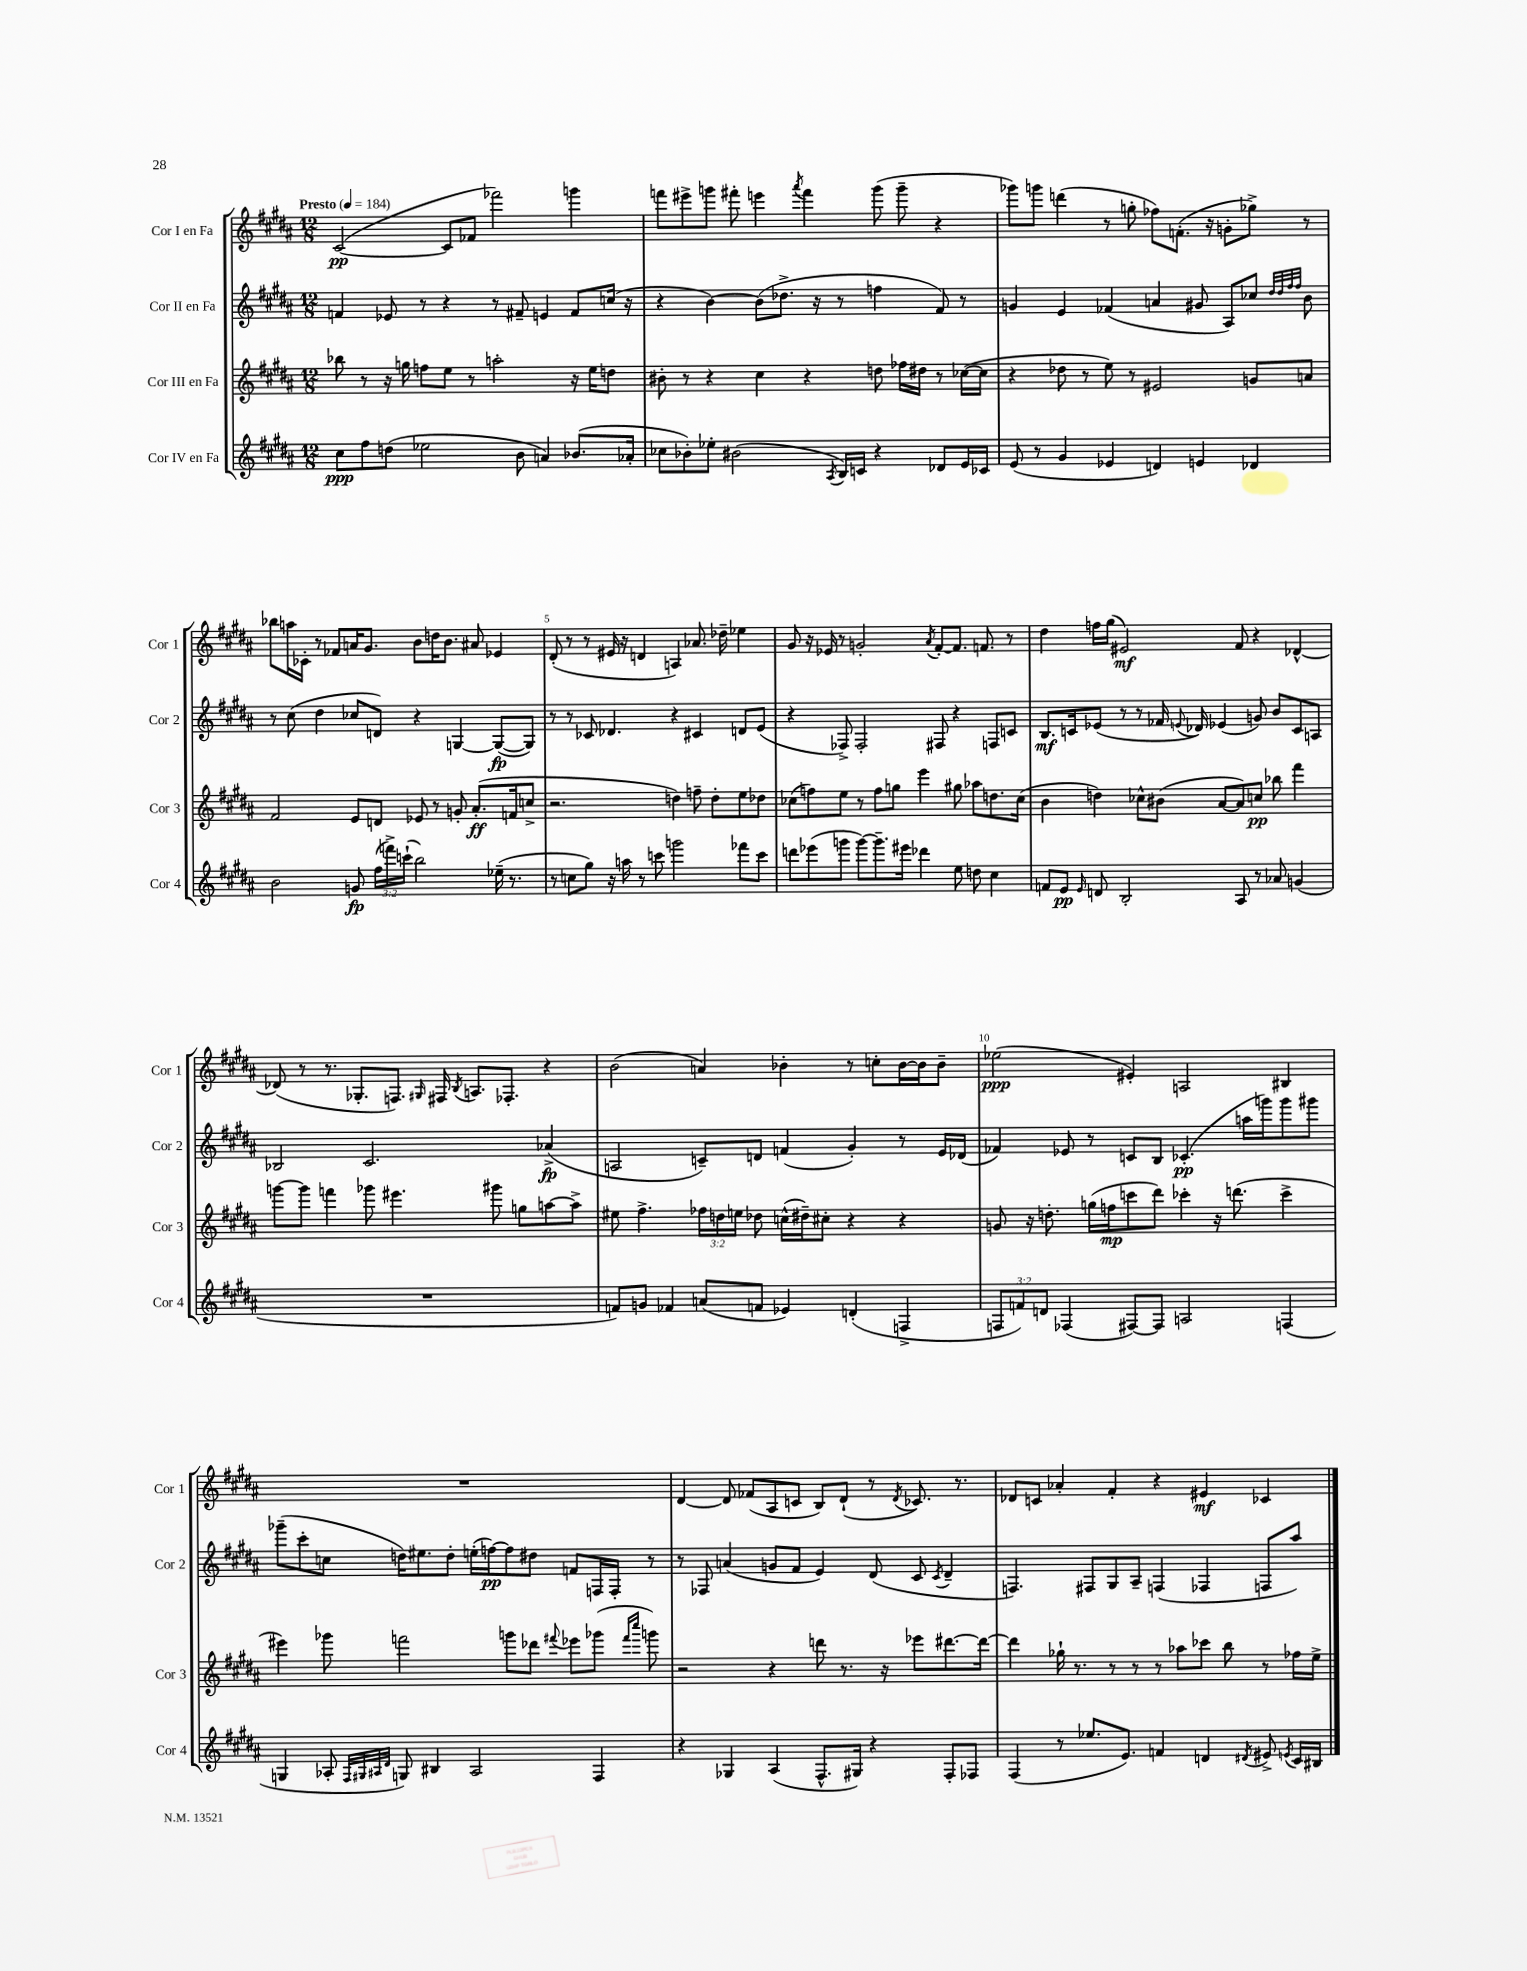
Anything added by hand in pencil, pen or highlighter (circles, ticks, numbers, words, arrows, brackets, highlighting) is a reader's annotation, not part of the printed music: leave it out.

**kern	**kern	**kern	**kern
*staff4	*staff3	*staff2	*staff1
*clefG2	*clefG2	*clefG2	*clefG2
*k[f#c#g#d#a#]	*k[f#c#g#d#a#]	*k[f#c#g#d#a#]	*k[f#c#g#d#a#]
*M12/8	*M12/8	*M12/8	*M12/8
*MM184	*MM184	*MM184	*MM184
8cc#	8bb-	4f	([2c#
8ff#	8r	.	.
(8dd	16r	8e-	.
.	16gg	.	.
2ee-	8ff	8r	.
.	8ee	4r	8c#]
.	8r	.	8f-
.	2aa'	8r	2fff-)
8b	.	8f#~	.
4a)	.	4e	.
(8.b-	16r	8f#	4ggg
.	16ee	.	.
.	8dd	(16cc	.
16a-'	.	16r	.
=	=	=	=
8cc-	8b#'	4r	8fff
8b-')	8r	.	8eee#^
8ee-'	4r	[4b)	8ggg
(2b#	.	.	8fff#'
.	4cc#	(8b]	4eee
.	.	8.dd-^	.
.	.	.	8qaaa#
.	4r	.	4fff#
.	.	16r	.
8qA#	.	.	.
16B)	.	8r	.
16c	.	.	.
4r	8dd	4ff	(8ggg
.	16ff-	.	8ggg~
.	16dd#	.	.
8d-	8r	8f#)	4r
16e	([16cc-	8r	.
16c-	16cc-]	.	.
=	=	=	=
(8e	4r	4g	8ggg-)
8r	.	.	8ggg
4g#	8dd-	4e	(4ddd
.	8r	.	.
4e-	8ee)	(4f-	8r
.	8r	.	8gg'
4d)	2e#	4a	8ff-)
.	.	.	(8.f'
4e	.	8g#	.
.	.	.	16r
.	.	8A#)	8g'
4d-	8g	8cc-	8gg-^)
.	.	32qqdd#	.
.	.	32qqdd#	.
.	.	32qqff#	.
.	.	32qqff#	.
.	8a	8b	8r
=	=	=	=
2b	2f#	8r	8bb-
.	.	(8cc#	16aa
.	.	.	16c-'
.	.	4dd#	8r
.	.	.	8f-
8g	8e	8cc-	16a
.	.	.	8.g#
(24ff#	8d	8d)	.
24fff^)	.	.	.
(24ccc`	.	.	.
2bb)	8e-	4r	8b
.	8r	.	16dd
.	.	.	8.b
.	8g'	[4G	.
.	(8.a#'	.	8a#
(16ee-~	.	(8G_	4e-
8.r	16f	.	.
.	8cc^	8G])	.
=	=	=	=
8r	2.r	8r	(8d#'
8cc	.	8r	8r
8gg#)	.	8c-	8r
16r	.	4.d-	16e#
16aa	.	.	16r
8r	.	.	4d
8ccc	.	.	.
2ggg	4dd)	4r	4A)
.	8ff~	4c#	8.a-
.	8dd'	.	.
.	.	.	16dd-~
8fff-	8ee	8d	4ee-
8ccc	8dd-	(8e	.
=	=	=	=
8ddd	(8cc-	4r	8g#
(8eee-	8ff)	.	16r
.	.	.	16e-
8ggg	8ee	8F-^)	8r
[8ggg)	8r	2F-'	2g'
8.ggg~]	8ff	.	.
.	8gg	.	.
16eee#	.	.	.
4ddd-	4eee	.	.
.	.	.	8qa#
.	.	8F#	[8f#'
8ee	8gg#	4r	8.f#]
8dd	8aa-	.	.
.	.	.	8.f
4cc#	8.dd	8F	.
.	.	8c	8r
.	(16cc-	.	.
=	=	=	=
8f	4b	8.B	4dd#
8e	.	.	.
.	.	16c	.
16qqe	.	.	.
8d	4dd)	(8e-	16ff
.	.	.	(16gg#
2B'	.	8r	2e#)
.	8cc-^^	8r	.
.	(8b#	16f-	.
.	.	8qqe	.
.	.	16d-)	.
.	[8a#	(4e-	.
8A#	8a#])	.	8f#
8r	8cc	8g)	4r
8a-	8bb-	8b	.
(4g	4fff#	8c	[4d-^^
.	.	8A	.
=	=	=	=
1.r	[8ggg	2B-	(8d-]
.	8ggg]	.	8r
.	4fff	.	8.r
.	.	.	8.G-'
.	8ggg-	2.c#	.
.	4.eee#	.	8.F)
.	.	.	16qqG#
.	.	.	16F#
.	.	.	8qB
.	.	.	8.A
.	8ggg#	.	.
.	.	.	8.F-'
.	8gg	.	.
.	[8aa	(4a-^	4r
.	8aa^]	.	.
=	=	=	=
8f)	8ee#	2A	(2b
8g	4.ff#^	.	.
4f-	.	.	.
(8a	24ff-	8c~)	4a)
.	24dd	.	.
.	24ee	.	.
8f	8dd-	8d	.
4e-)	(16cc^^	(4f	4b-'
.	16dd#~)	.	.
.	8cc#'	.	.
(4d'	4r	4g#')	8r
.	.	.	8cc'
4F^	4r	8r	[16b-
.	.	.	16b-]
.	.	16e	8b-~
.	.	(16d-	.
=	=	=	=
12F	8g	4f-)	(2ee-
12f)	.	.	.
.	16r	.	.
12d	.	.	.
.	8.dd'	.	.
(4F-	.	8e-	.
.	(16gg	8r	.
.	16ff	.	.
[8F#)	8ccc	8c	4e#')
8F#]	8ddd#)	8B	.
2A	4ccc-'	(4.c-'	2A
.	16r	.	.
.	(8.ddd	.	.
.	.	16aa	.
.	.	16ggg)	.
(4F	4ccc-^	8ggg	4B#
.	.	8ggg#	.
=	=	=	=
4G	4eee#)	(8ggg-~	1.r
.	.	8ccc#'	.
8A-'	8ggg-	8cc	.
32qqF#	.	.	.
32qqG#	.	.	.
32qqA#	.	.	.
32qqd#	.	.	.
8G)	2fff	16dd)	.
.	.	8.ee#	.
4B#	.	.	.
.	.	8dd'	.
2A#	.	(16ee'	.
.	.	[16ff)	.
.	8ggg	8ff]	.
.	8ddd-	8dd#	.
.	8qqfff#	.	.
.	8eee-	8f	.
4F#	(8ggg-	16F	.
.	.	16F'	.
.	16qqfff#	.	.
.	16qqcccc#	.	.
.	8ggg)	8r	.
=	=	=	=
4r	2r	8r	[4d#
.	.	8F-	.
4G-	.	(4a	8d#]
.	.	.	(8f-
(4A#	4r	8g	8A#
.	.	8f#	8c
8.F#^^	8ddd	4e)	8B)
.	8.r	.	(8d#`
16G#)	.	.	.
4r	.	(8d#	8r
.	16r	.	.
.	.	.	8qd#
.	8eee-	8c#	8.c-)
.	.	8qc#	.
8F#'	[8.ddd#	4d#~	.
.	.	.	8.r
8F-	.	.	.
.	16ddd#_	.	.
=	=	=	=
(4F#	4ddd#]	4.F)	8d-
.	.	.	8c
8r	16gg-`	.	4a-'
.	8.r	.	.
8.ee-	.	8F#	.
.	8r	8G#	4f#'
8.e)	.	.	.
.	8r	8A#~	.
4f	8r	(4F	4r
.	8aa-	.	.
4d	8ccc-	4F-	4e#
.	8bb	.	.
8qd#	.	.	.
8e#^	8r	8F	4c-
8qe	.	.	.
16c#	16ff-	8aa#)	.
16B#	16ee^	.	.
==	==	==	==
*-	*-	*-	*-
